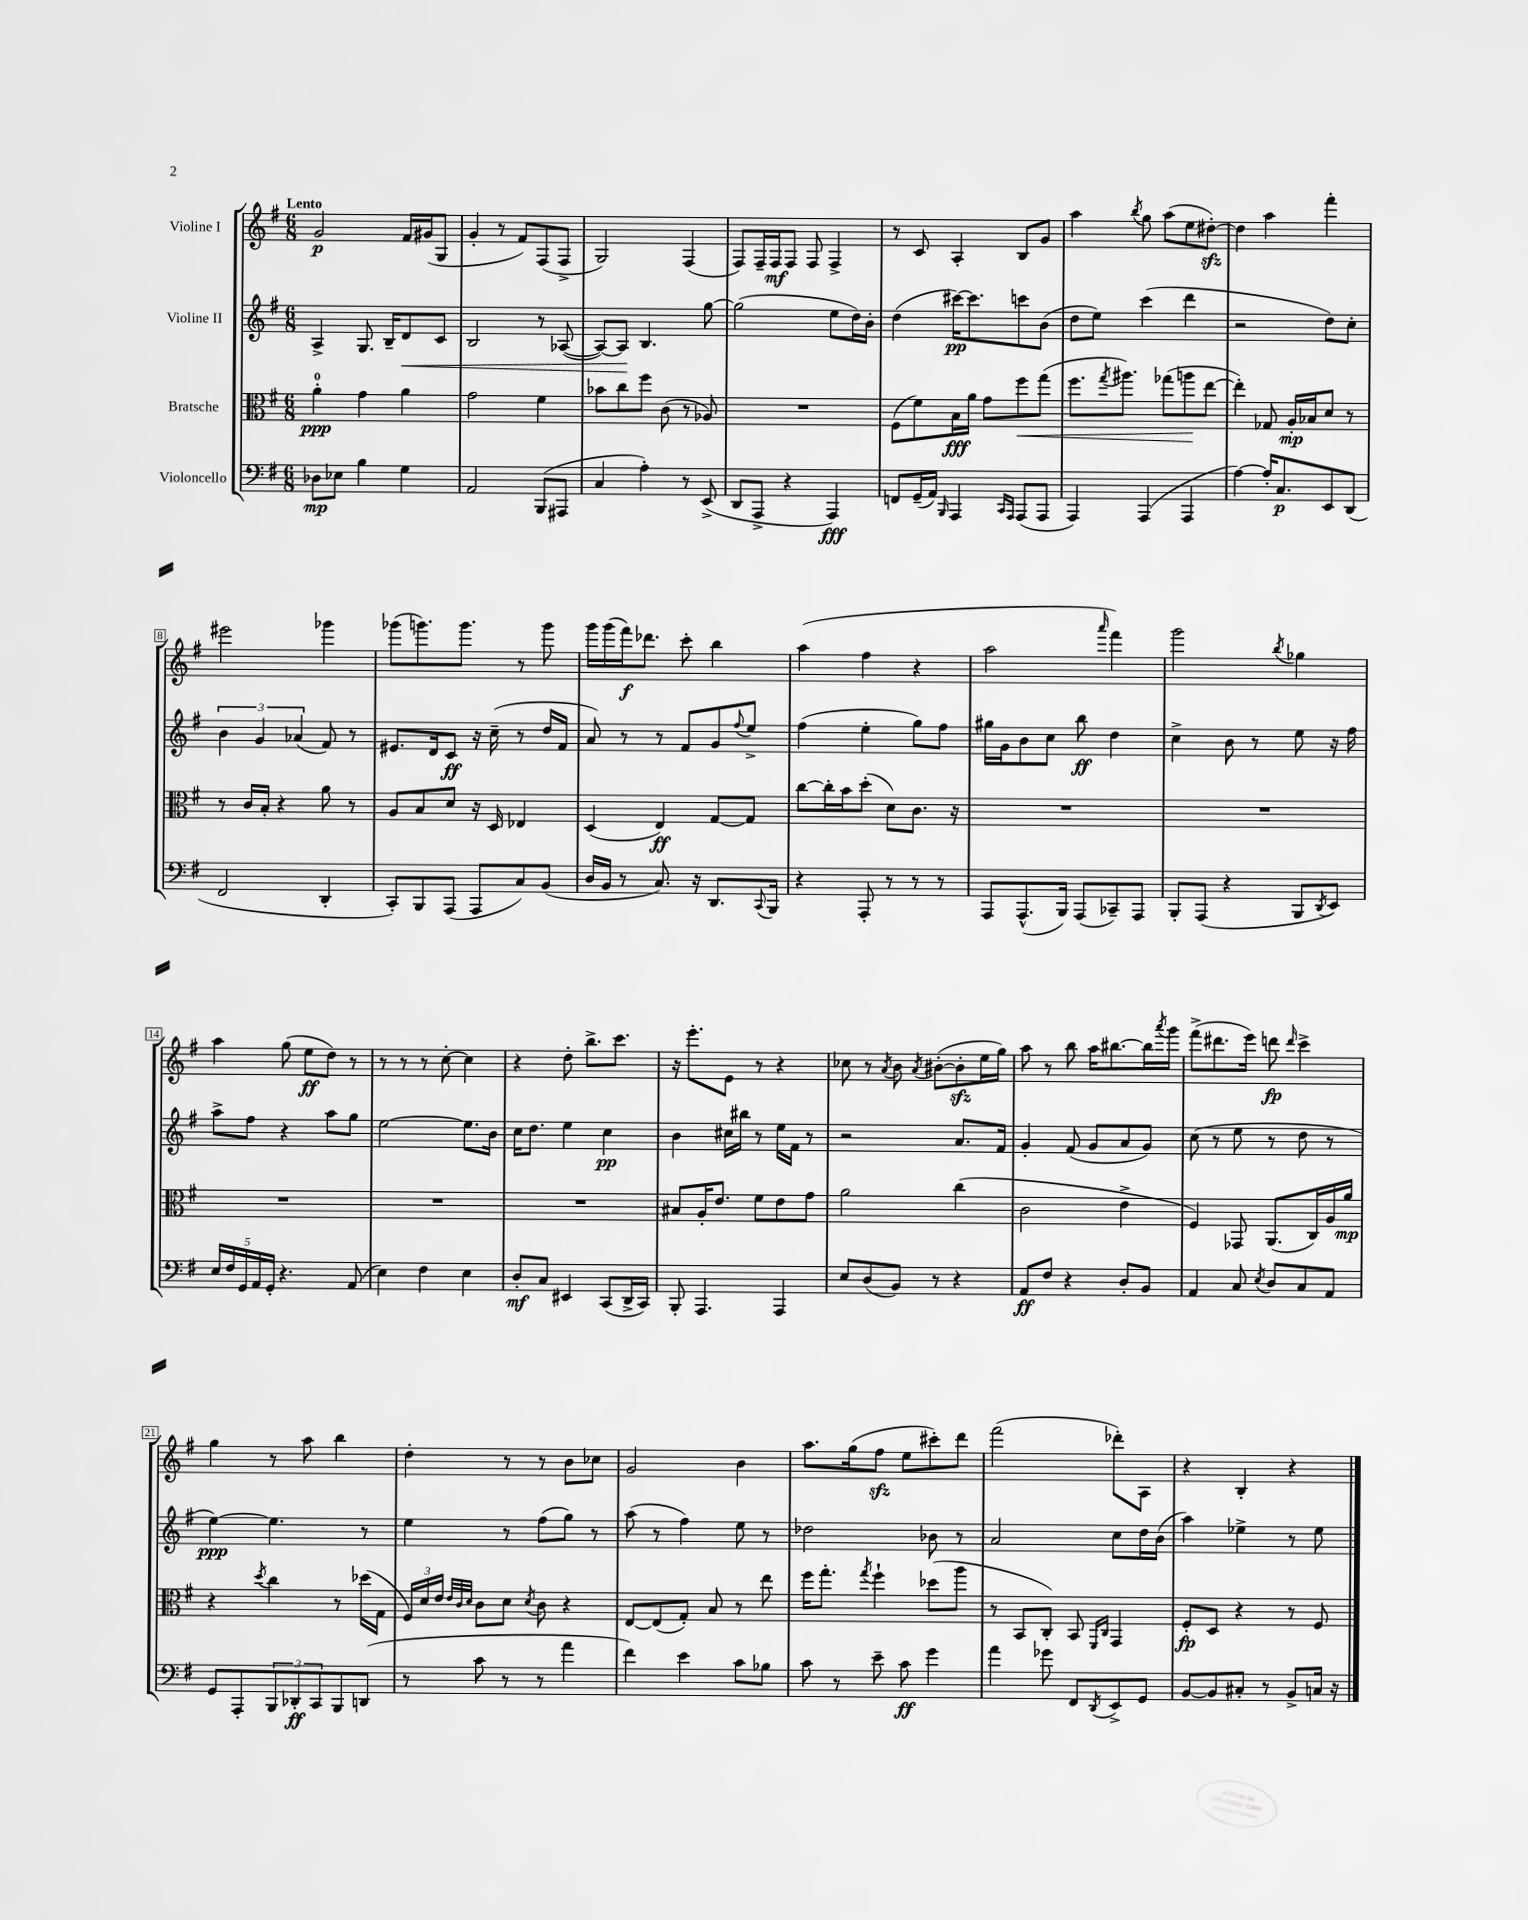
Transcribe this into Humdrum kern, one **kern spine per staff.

**kern	**kern	**kern	**kern
*staff4	*staff3	*staff2	*staff1
*clefF4	*clefC3	*clefG2	*clefG2
*k[f#]	*k[f#]	*k[f#]	*k[f#]
*M6/8	*M6/8	*M6/8	*M6/8
8D-	4a'	4A^	2g
8E-	.	.	.
4B	4g	8.G	.
.	.	16B~	.
4G	4a	8d	16f#
.	.	.	(16g#
.	.	8c	8G
=	=	=	=
2AA	2g	2B	4g'
.	.	.	8r
.	.	.	8f#)
(8BBB	4f#	8r	(8F#
8AAA#	.	([8A-	8F#^
=	=	=	=
4C	8b-	8A-_)	2G)
.	8cc	8A-]	.
4A')	8ff#	4.B	.
.	(8c	.	.
8r	8r	.	(4F#
(8EE^	8A-)	[8gg	.
=	=	=	=
8DD	2.r	(2gg]	8F#)
8AAA^	.	.	16F#~
.	.	.	16F#
4r	.	.	8F#
.	.	.	8F#
4AAA)	.	8ee	4F#^
.	.	16dd)	.
.	.	16b'	.
=	=	=	=
8FF	(8F#	(4dd	8r
(16GG~	8f#)	.	8c
16AA)	.	.	.
16qqBBB	.	.	.
4AAA	16B	[16ccc#)	4A'
.	16a	8.ccc#]	.
.	8g	.	.
16qqCC	.	.	.
16qqAAA	.	.	.
(8AAA	8ff#	8ccc	8B
8AAA	(8gg	(8b	8g
=	=	=	=
4AAA)	8.ff#	8dd	4aa
.	.	8ee)	.
.	8qgg	.	.
.	8.aa#)	.	.
.	.	.	8qbb
(4AAA	.	(4ccc	8gg
.	(8gg-	.	(8aa
4AAA	8aa	4ddd	8ee
.	[8ee	.	[8dd#')
=	=	=	=
[4A)	4ee'])	2r	4dd#]
16A']	8G-	.	4aa
8.C	.	.	.
.	16A'	.	.
.	16B-	.	.
8EE	8d	8dd)	4fff#'
(8DD	8r	8cc'	.
=	=	=	=
2FF#	8r	6b	2eee#
.	16c	.	.
.	.	6g	.
.	16B'	.	.
.	4r	.	.
.	.	(6a-	.
4DD'	8a	8f#)	4ggg-
.	8r	8r	.
=	=	=	=
8CC')	8A	8.e#	(8ggg-
8BBB	8B	.	8.ggg)
.	.	16d	.
(8AAA	8d	8c	.
.	.	.	8.ggg
8AAA	16r	16r	.
.	16D	(16cc~	.
8C)	4E-	8r	8r
(8BB	.	16dd	8ggg
.	.	16f#	.
=	=	=	=
16D	(4D	8a)	16ggg
16BB	.	.	(16ggg
8r	.	8r	16fff#)
.	.	.	8.ddd-
8.C)	4E)	8r	.
.	.	8f#	8ccc'
16r	.	.	.
8.DD	[8G	8g	4bb
.	.	8qqff#	.
.	8G]	8ee^	.
8qqCC	.	.	.
16BBB	.	.	.
=	=	=	=
4r	[8cc	(4ff#	(4aa
.	16cc']	.	.
.	16b	.	.
8AAA'	(8dd'	4ee'	4ff#
8r	8d)	.	.
8r	8.c	8gg)	4r
8r	.	8ff#	.
.	16r	.	.
=	=	=	=
8AAA	2.r	16gg#	2aa
.	.	16g	.
(8.AAA^^	.	8b	.
.	.	8cc	.
16BBB)	.	.	.
(8AAA	.	8bb	.
.	.	.	16qqaaa
8CC-~)	.	4dd	4fff#)
8AAA	.	.	.
=	=	=	=
8BBB'	2.r	4cc^	2ggg
(8AAA	.	.	.
4r	.	8b	.
.	.	8r	.
.	.	.	8qbb
8BBB	.	8ee	4gg-
8qDD	.	.	.
8EE)	.	16r	.
.	.	16ff#	.
=	=	=	=
20E	2.r	8aa^	4aa
20F#	.	.	.
20GG	.	.	.
.	.	8ff#	.
20AA	.	.	.
20GG'	.	.	.
4.r	.	4r	(8gg
.	.	.	8ee
.	.	8aa	8dd)
(8AA	.	8gg	8r
=	=	=	=
4E)	2.r	[2ee	8r
.	.	.	8r
4F#	.	.	8r
.	.	.	[8cc'
4E	.	8.ee]	4cc]
.	.	16b	.
=	=	=	=
8D'	2.r	16cc	4r
.	.	8.dd	.
8C	.	.	.
4EE#	.	4ee	8dd'
.	.	.	8.bb^
(8CC	.	4cc	.
.	.	.	8.ccc
16DD^	.	.	.
16CC)	.	.	.
=	=	=	=
8BBB'	8B#	4b	16r
.	.	.	8.eee'
4.AAA	16A'	.	.
.	8.e	.	.
.	.	16cc#	8e
.	.	16bb#	.
.	8f#	8r	8r
4AAA	8e	16ee	4r
.	.	16f#	.
.	8g	8r	.
=	=	=	=
8E	2a	2r	8cc-
(8D	.	.	8r
.	.	.	8qa
8BB)	.	.	8b
.	.	.	8qa
8r	.	.	([8b#'
4r	(4cc	8.a	8b#']
.	.	.	16ee
.	.	16f#	16gg)
=	=	=	=
8AA	2c	4g'	8aa
8F#	.	.	8r
4r	.	(8f#	8bb
.	.	8g	16aa
.	.	.	[8.bb#
8D'	4e^	8a	.
8BB	.	8g)	16bb#]
.	.	.	8qaaa
.	.	.	16ggg
=	=	=	=
4AA	4F#)	(8cc	(8fff#^
.	.	8r	8.ddd#
8C	8GG-	8ee	.
.	.	.	16eee)
8qE	.	.	.
8D	(8.AA	8r	8ddd
.	.	.	16qqddd
8C	.	8dd	4ccc^
.	16C)	.	.
8AA	16A	8r	.
.	16a	.	.
=	=	=	=
8GG	4r	[4ee)	4gg
8AAA'	.	.	.
.	8qdd	.	.
12BBB	4cc	4.ee]	8r
12DD-'	.	.	.
.	.	.	8aa
12CC	.	.	.
8BBB	8r	.	4bb
(8DD	(16dd-	8r	.
.	16G	.	.
=	=	=	=
8r	24F#)	4ee	4dd'
.	24d	.	.
.	24e	.	.
.	32qqe	.	.
.	32qqc	.	.
.	32qqd	.	.
8c	8c	.	.
8r	8d	8r	8r
.	8qd	.	.
8r	8c	(8ff#	8r
4a	4r	8gg)	8b
.	.	8r	8cc-
=	=	=	=
4f#)	[8E	(8aa	2g
.	(8E]	8r	.
4e	8G')	4ff#)	.
.	8B	.	.
8c	8r	8ee	4b
8B-	8ee	8r	.
=	=	=	=
8c	16ff#	2dd-	8.aa
.	8.gg'	.	.
8r	.	.	.
.	.	.	(16gg
.	8qgg	.	.
8e~	4ff#`	.	8ff#
8c	.	.	8ee
4g	(8dd-	8b-	8ccc#')
.	8aa	8r	8ddd
=	=	=	=
4a	8r	2a	(2fff#
.	8BB	.	.
8g-	8C')	.	.
8FF#	8BB	.	.
.	16qqFF#	.	.
8qDD	16qqC	.	.
8EE^	4GG	8cc	8ddd-')
8GG	.	16dd	8A
.	.	(16b	.
=	=	=	=
[8BB	8F#'	4aa)	4r
8BB]	8D	.	.
8C#'	4r	4ee-^	4B'
8r	.	.	.
8BB^	8r	8r	4r
16C	8F#	8ee-	.
16r	.	.	.
==	==	==	==
*-	*-	*-	*-
